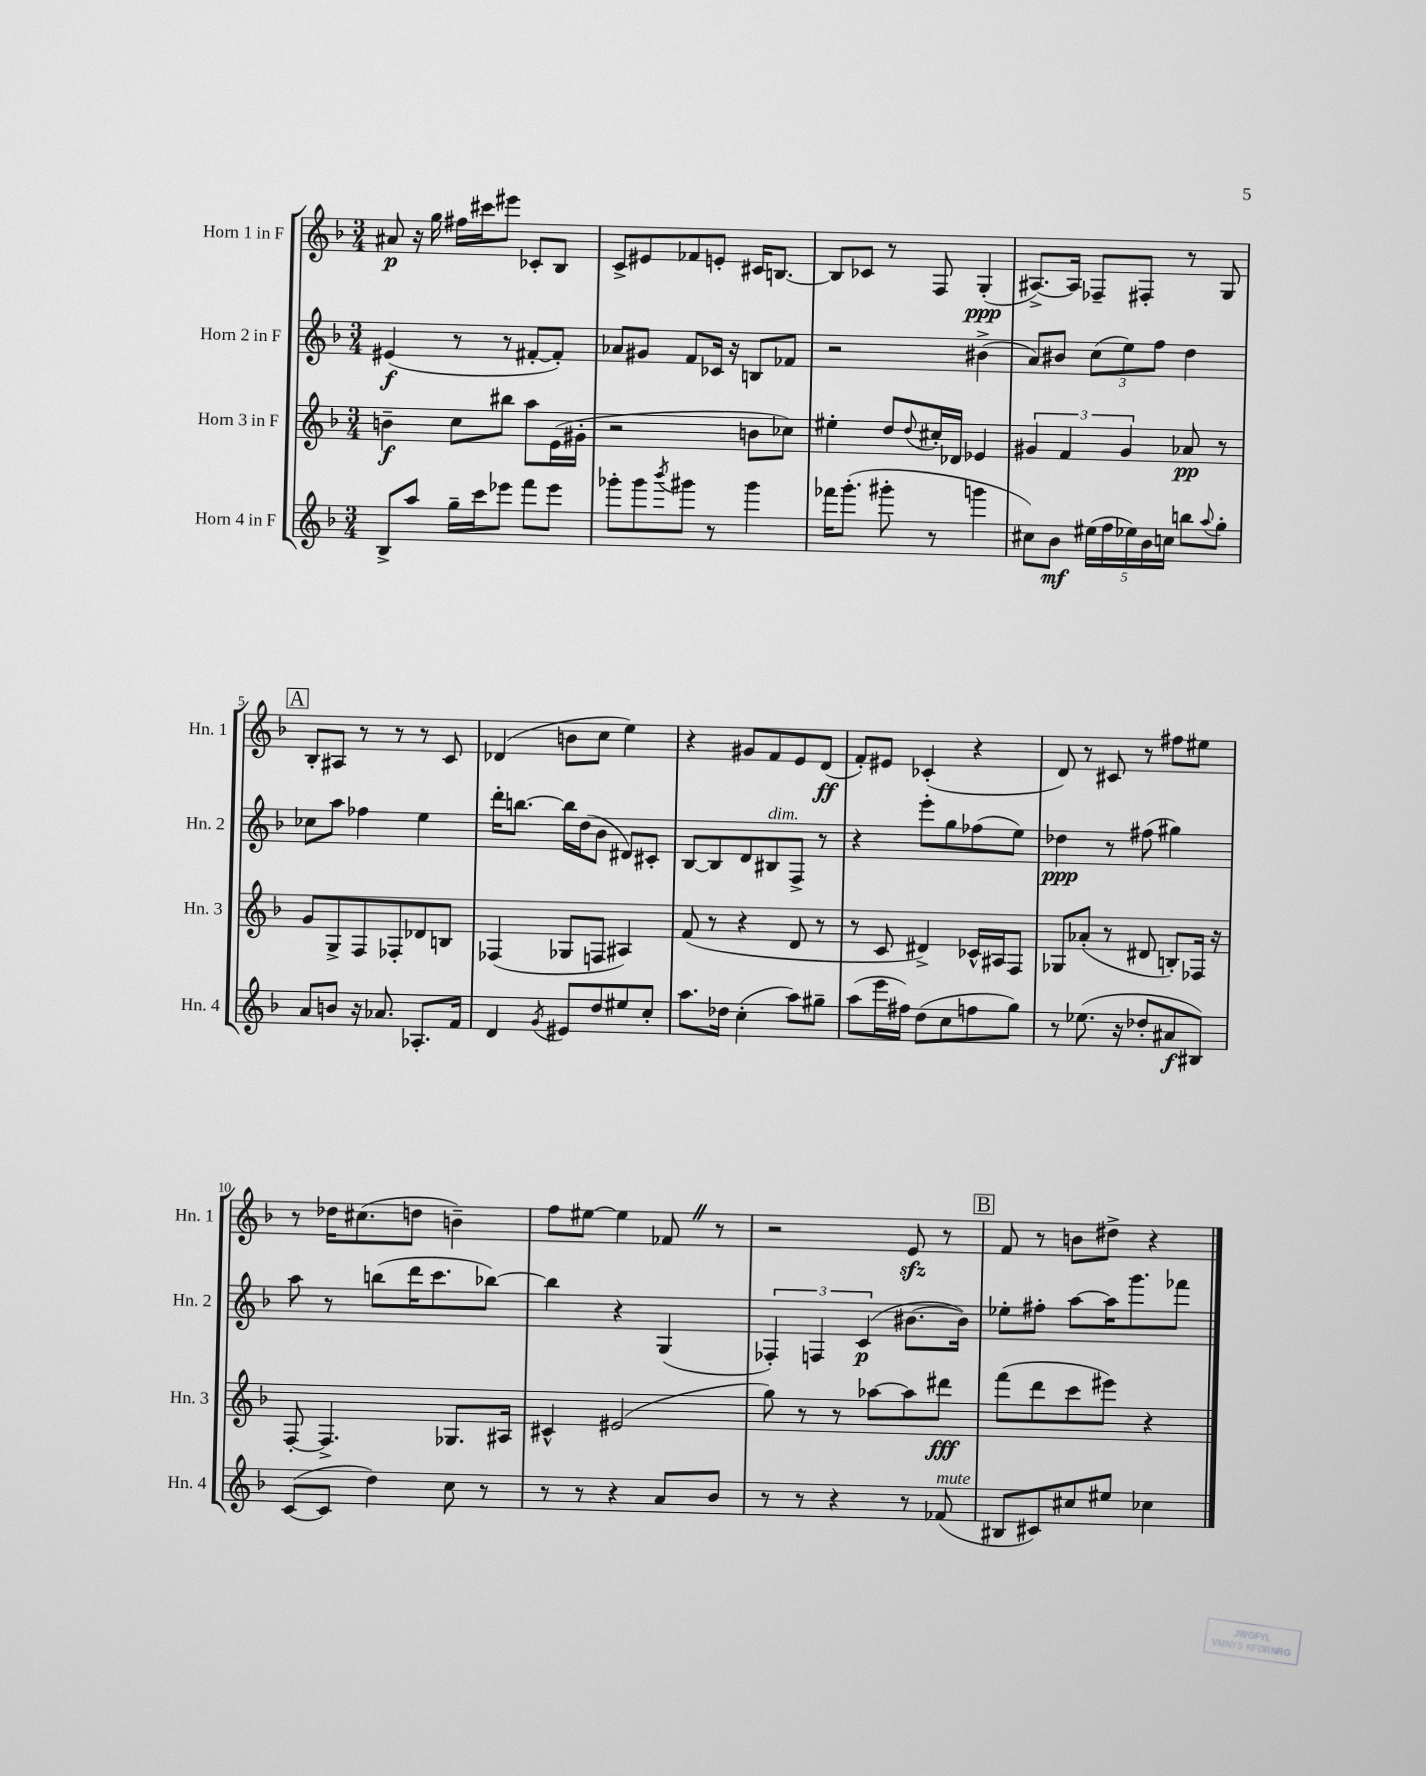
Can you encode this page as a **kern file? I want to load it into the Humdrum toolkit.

**kern	**kern	**kern	**kern
*staff4	*staff3	*staff2	*staff1
*clefG2	*clefG2	*clefG2	*clefG2
*k[b-]	*k[b-]	*k[b-]	*k[b-]
*M3/4	*M3/4	*M3/4	*M3/4
8B-^	4b~	(4e#	8a#
8aa	.	.	16r
.	.	.	16gg
16gg~	8cc	8r	16ff#
16ccc	.	.	16ccc#
8eee-	8bb#	8r	8eee#
8fff	8aa	[8f#'	8c-'
8eee-	(16e	8f#'])	8B-
.	16g#'	.	.
=	=	=	=
8ggg-'	2r	8a-	8c^
8ggg-	.	8g#	8e#
8qbbb-	.	.	.
8ggg#	.	8f	8f-
8r	.	16c-	8e'
.	.	16r	.
4ggg#	8b	8B	16c#
.	.	.	[8.B
.	8cc-)	8f-	.
=	=	=	=
16fff-	4ee#'	2r	8B]
(8.ggg'	.	.	.
.	.	.	8c-
8ggg#'	8dd	.	8r
.	8qqdd	.	.
8r	16cc#'	.	8F
.	16d-	.	.
4ggg	4e-	(4b#^	(4G'
=	=	=	=
8cc#)	6g#	8a)	[8.A#^)
8b-	.	8b#	.
.	6f	.	.
.	.	.	16A#]
(20ee#	.	(12cc	8F-~
20ff	.	.	.
.	6g#	12ee)	.
20ee-)	.	.	.
.	.	.	8F#'
20b-	.	.	.
.	.	12ff	.
20cc	.	.	.
8bb	8a-	4dd	8r
8qqaa	.	.	.
8gg'	8r	.	8G
=	=	=	=
8a	8g	8cc-	8B-'
8b	8G^	8aa	8A#
16r	8F	4ff-	8r
8.a-	.	.	.
.	8F-'	.	8r
8.A-'	8d-	4ee	8r
.	8B	.	8c
16f	.	.	.
=	=	=	=
4d	(4F-	16ddd'	(4d-
.	.	[8.bb	.
8qg	.	.	.
8e#	8G-	16bb]	8b
.	.	(16dd	.
8dd	8F	8b-	8cc
8ee#	4A#)	8d#)	4ee)
8cc'	.	8c#'	.
=	=	=	=
8.aa	(8f	[8B-	4r
.	8r	8B-]	.
16dd-	.	.	.
(4cc'	4r	8d	8g#
.	.	8B#	8f
8aa)	8d	8F^	8e
8gg#~	8r	8r	(8d
=	=	=	=
(8aa	8r	4r	8f')
16eee	8c	.	8e#
16ff#)	.	.	.
(8dd	4d#^)	8eee'	(4c-'
8cc	.	8gg	.
8ff	16c-^^	(8ff-	4r
.	16A#	.	.
8gg)	8F	8ee)	.
=	=	=	=
8r	8G-	4dd-	8d)
(8.ee-	(8a-'	.	8r
.	8r	8r	8c#
16r	.	.	.
8dd-'	8d#	(8ff#	8r
8a#	8B')	4gg#)	8ff#
8B#)	16F-	.	8ee#
.	16r	.	.
=	=	=	=
([8c	[8F'	8aa	8r
8c]	4.F^]	8r	16dd-
.	.	.	(8.cc#
4dd)	.	(8bb	.
.	.	16ddd	8dd
.	.	8.ccc	.
8cc	8.G-	.	4b~)
8r	.	[8bb-)	.
.	16A#	.	.
=	=	=	=
8r	4c#^^	4bb-]	8ff
8r	.	.	[8ee#
4r	(2e#	4r	4ee#]
8a	.	(4G	8f-
8b-	.	.	8r
=	=	=	=
8r	8gg)	6F-')	2r
8r	8r	.	.
.	.	6F	.
4r	8r	.	.
.	.	(6c	.
.	[8aa-	.	.
8r	8aa-]	[8.b#	8e
(8f-	8ddd#	.	8r
.	.	16b#])	.
=	=	=	=
8B#	(8fff	8ee-'	8f
8c#)	8ddd	8ff#'	8r
8cc#	8ccc	[8aa	8b
8ee#	8eee#)	16aa]	8dd#^
.	.	8.ggg	.
4cc-	4r	.	4r
.	.	8fff-	.
==	==	==	==
*-	*-	*-	*-
